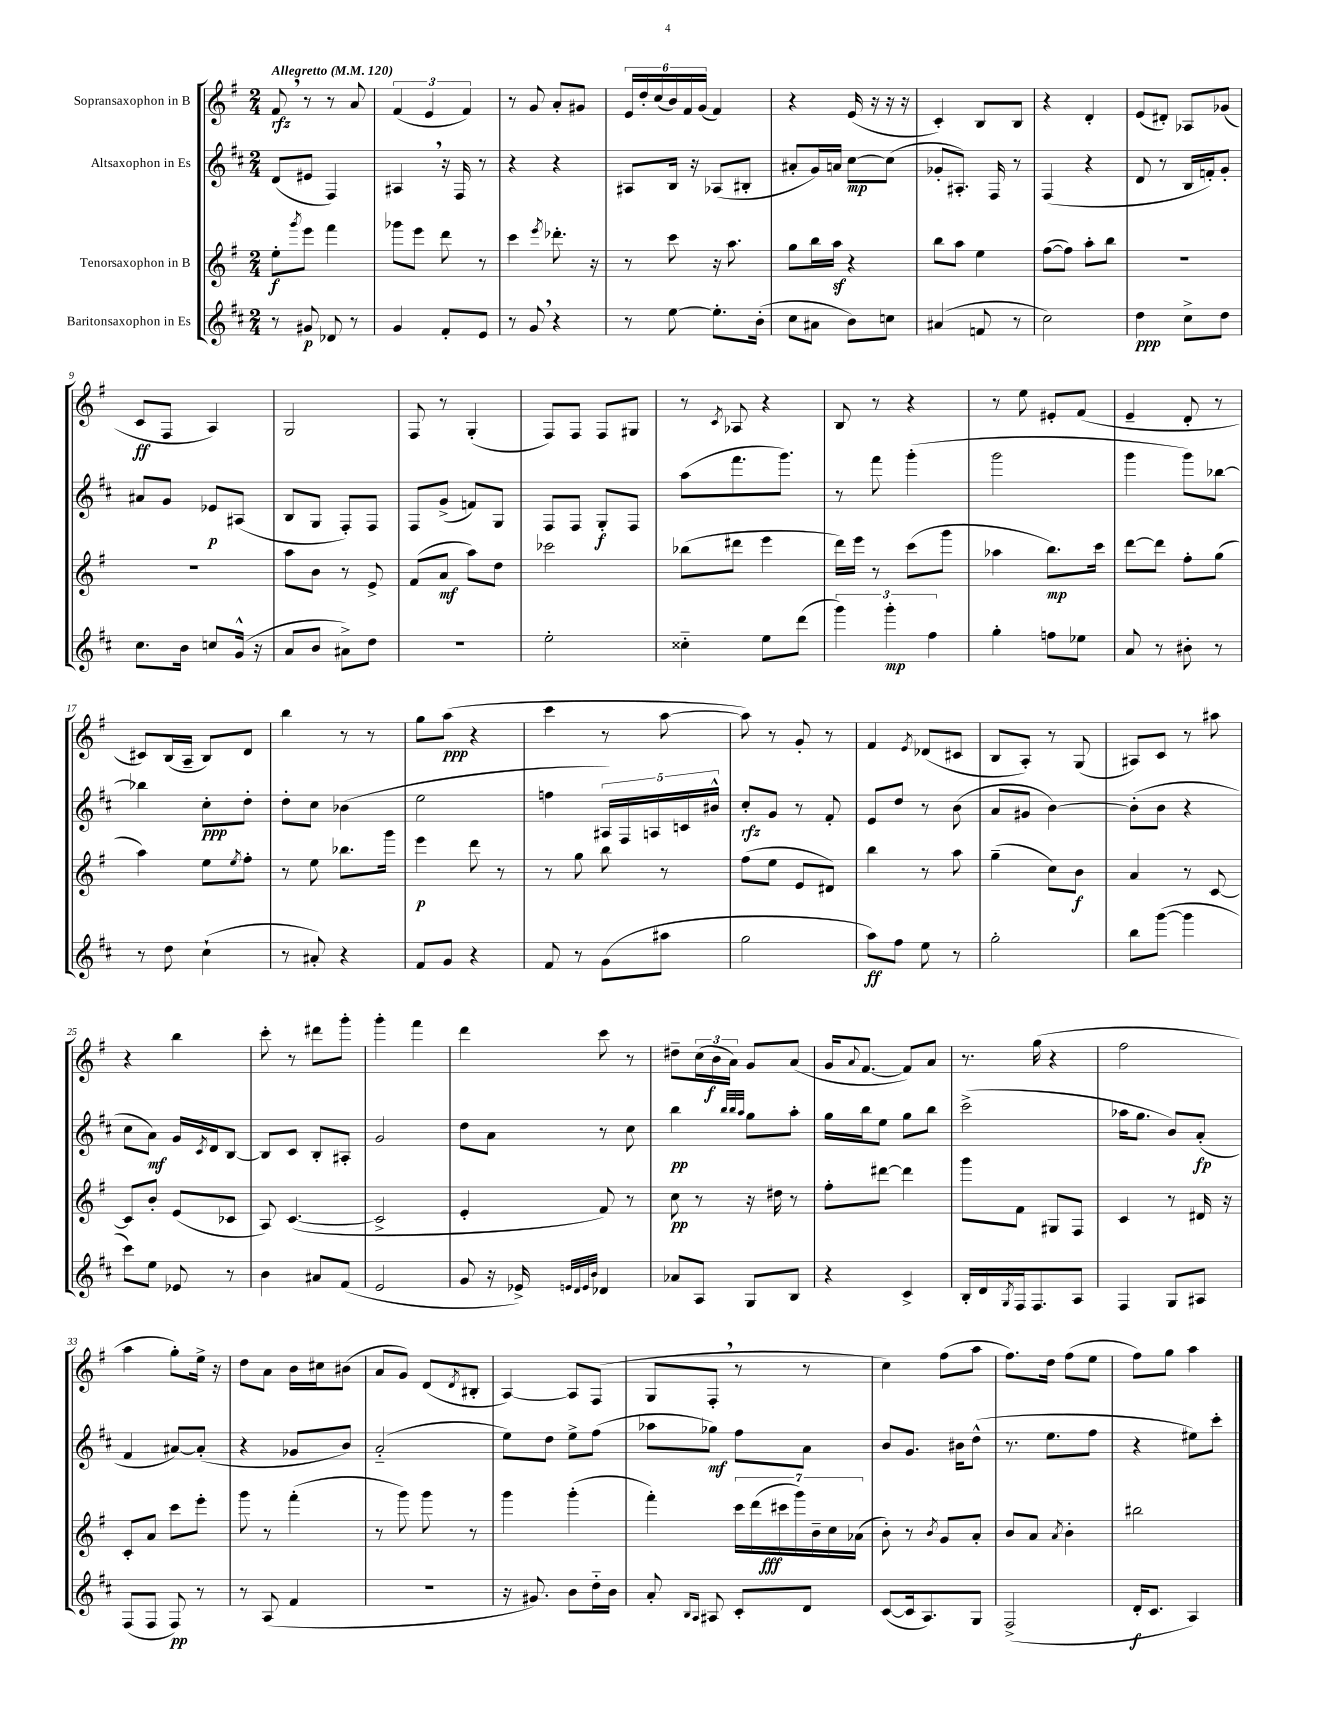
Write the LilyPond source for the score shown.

<<
\new StaffGroup <<
\new Staff = "s0" \with { instrumentName = "Sopransaxophon in B" } {
    \clef treble \key g \major \numericTimeSignature \time 2/4 \tempo "Allegretto" 4 = 120
    fis'8\rfz \breathe r8 r8 a'8 |
    \tuplet 3/2 { fis'4( e'4 fis'4) } |
    r8 g'8 a'8-. gis'8 |
    \tuplet 6/4 { e'16 d''16-. c''16( b'16) fis'16 g'16( } fis'4) |
    r4 e'16( r16 r16 r16 |
    c'4-.) b8 b8 |
    r4 d'4-. |
    e'8( dis'8-.) aes8 ges'8( |
    c'8\ff fis8 a4) |
    g2 |
    fis8 r8 g4-.( |
    fis8) fis8 fis8 gis8 |
    r8 \acciaccatura { c'8 } aes8 r4 |
    b8 r8 r4 |
    r8 e''8 eis'8-. fis'8( |
    e'4-- d'8-. r8 |
    cis'8) b16( a16-- b8) d'8 |
    b''4 r8 r8 |
    g''8 a''8\ppp( r4 |
    c'''4 r8 a''8~ |
    a''8) r8 g'8-. r8 |
    fis'4 \acciaccatura { e'8 } des'8( cis'8 |
    b8 a8-.) r8 g8( |
    ais8) c'8 r8 ais''8 |
    r4 b''4 |
    c'''8-. r8 dis'''8 g'''8-. |
    g'''4-. fis'''4 |
    d'''4 c'''8 r8 |
    dis''8-- \tuplet 3/2 { c''16( b'16\f a'16) } g'8 a'8( |
    g'16 \appoggiatura { a'8 } fis'8.~ fis'8) a'8 |
    r8. g''16( r4 |
    fis''2 |
    a''4 g''8-.) e''16-> r16 |
    d''8 a'8 b'16 cis''16 bis'8( |
    a'8 g'8) d'8( \acciaccatura { d'8 } bis8-. |
    a4~) a8 fis8( |
    g8 fis8-. \breathe r8 r8 |
    c''4) fis''8( a''8 |
    fis''8.) d''16 fis''8( e''8 |
    fis''8) g''8 a''4 \bar "|." |
}
\new Staff = "s1" \with { instrumentName = "Altsaxophon in Es" } {
    \clef treble \key d \major \numericTimeSignature \time 2/4
    d'8( eis'8 fis4) |
    ais4 \breathe r16 fis16 r8 |
    r4 r4 |
    ais8 b16 r16 aes8( bis8-. |
    ais'8-. g'16) a'16 cis''8~\mp cis''8( |
    ges'8-. ais8.-.) fis16 r8 |
    fis4( r4 |
    d'8 r8 b16 f'16-.) g'8-. |
    ais'8 g'8 ees'8\p ais8( |
    b8 g8 fis8-.) fis8 |
    fis8 g'8->( f'8) g8 |
    fis8 fis8 g8-.\f fis8 |
    a''8( fis'''8. g'''8.) |
    r8 fis'''8 g'''4-.( |
    g'''2 |
    g'''4 g'''8) bes''8~ |
    bes''4 cis''8-.\ppp d''8-. |
    d''8-. cis''8 bes'4( |
    e''2 |
    f''4 \tuplet 5/4 { ais16) fis16 a16 c'16 bis'16-^ } |
    cis''8-.\rfz g'8 r8 fis'8-. |
    e'8 d''8 r8 b'8( |
    a'8 gis'8 b'4~) |
    b'8-.( b'8 r4 |
    cis''8 a'8\mf) g'16 \acciaccatura { cis'8 } d'16 b8~ |
    b8 cis'8 b8-. ais8-. |
    g'2 |
    d''8 a'8 r8 cis''8 |
    b''4\pp \grace { b''32 b''32 a''32 } g''8 a''8-. |
    g''16 b''16 e''8 g''8 b''8 |
    cis'''2->( |
    aes''16 g''8. b'8) a'8-.\fp( |
    fis'4 ais'8~) ais'8-.( |
    r4 ges'8 b'8) |
    a'2-_( |
    e''8) d''8 e''8-> fis''8( |
    aes''8 ges''8\mf) fis''8 a'8 |
    b'8 g'8. bis'16 d''8-^( |
    r8. e''8. fis''8 |
    r4 eis''8) cis'''8-. \bar "|." |
}
\new Staff = "s2" \with { instrumentName = "Tenorsaxophon in B" } {
    \clef treble \key g \major \numericTimeSignature \time 2/4
    e''8-.\f \acciaccatura { g'''8 } e'''8 fis'''4 |
    ges'''8 e'''8 d'''8 r8 |
    c'''4 \acciaccatura { e'''8 } des'''8.-. r16 |
    r8 c'''8 r16 a''8. |
    g''8 b''16 a''16\sf r4 |
    b''8 a''8 e''4 |
    fis''8~( fis''8) a''8-. b''8 |
    r2 |
    R2 |
    a''8 b'8 r8 e'8-> |
    fis'8( a'8\mf a''8) d''8 |
    ces'''2 |
    bes''8( dis'''8 e'''4 |
    d'''16) e'''16 r8 c'''8( g'''8 |
    aes''4 b''8.\mp) c'''16 |
    d'''8~ d'''8 fis''8-. g''8( |
    a''4) e''8 \acciaccatura { e''8 } fis''8-. |
    r8 e''8 bes''8. g'''16 |
    e'''4\p d'''8 r8 |
    r8 g''8 b''8 r8 |
    fis''8( e''8 e'8 dis'8) |
    b''4 r8 a''8 |
    g''4--( c''8) b'8\f |
    a'4 r8 c'8~ |
    c'8 b'8-. e'8( ces'8 |
    a8) c'4.~( |
    c'2-> |
    e'4-. fis'8) r8 |
    c''8\pp r8 r16 dis''16 r8 |
    fis''8-. dis'''8~ dis'''4 |
    g'''8 fis'8 gis8 fis8 |
    c'4 r8 dis'16 r16 |
    c'8-. a'8 c'''8 e'''8-. |
    g'''8 r8 fis'''4-.( |
    r8 g'''8) g'''8 r8 |
    g'''4 g'''4-.( |
    fis'''4-.) \tuplet 7/4 { c'''16 d'''16( cis'''16\fff g'''16) b'16-- c''16 aes'16( } |
    b'8-.) r8 \acciaccatura { b'8 } g'8 a'8-. |
    b'8 a'8 \acciaccatura { a'8 } b'4-. |
    bis''2 \bar "|." |
}
\new Staff = "s3" \with { instrumentName = "Baritonsaxophon in Es" } {
    \clef treble \key d \major \numericTimeSignature \time 2/4
    r8 gis'8\p des'8 r8 |
    g'4 fis'8-. e'8 |
    r8 g'8 \breathe r4 |
    r8 e''8~ e''8.-. b'16-.( |
    cis''8 ais'8 b'8) c''8 |
    ais'4( f'8 r8 |
    cis''2) |
    d''4\ppp cis''8-> d''8 |
    cis''8. b'16 c''8 g'16-^( r16 |
    a'8 b'8 ais'8->) d''8 |
    R2 |
    e''2-. |
    cisis''4-_ e''8 d'''8( |
    \tuplet 3/2 { g'''4) g'''4-.\mp fis''4 } |
    g''4-. f''8 ees''8 |
    a'8 r8 bis'8-. r8 |
    r8 d''8 cis''4-!( |
    r8 ais'8-.) r4 |
    fis'8 g'8 r4 |
    fis'8 r8 g'8( ais''8 |
    g''2 |
    a''8\ff) fis''8 e''8 r8 |
    g''2-. |
    b''8 g'''8~( g'''4 |
    cis'''8) e''8 ees'8 r8 |
    b'4 ais'8 fis'8( |
    e'2 |
    g'8 r16 ees'16->) \grace { e'32 d'32 e'32 b'32 } des'4 |
    aes'8 a8 g8 b8 |
    r4 cis'4-> |
    b16-. d'16 \acciaccatura { g8 } fis16 fis8. a8 |
    fis4 g8 ais8 |
    fis8( fis8 fis8\pp) r8 |
    r8 a8( fis'4 |
    R2 |
    r16 gis'8.) b'8 d''16-_ b'16 |
    a'8-. \grace { b16 a16 } ais8 cis'8-. d'8 |
    cis'8~( cis'16 a8.) g8 |
    fis2->( |
    d'16-.\f cis'8. a4) \bar "|." |
}
>>
>>
